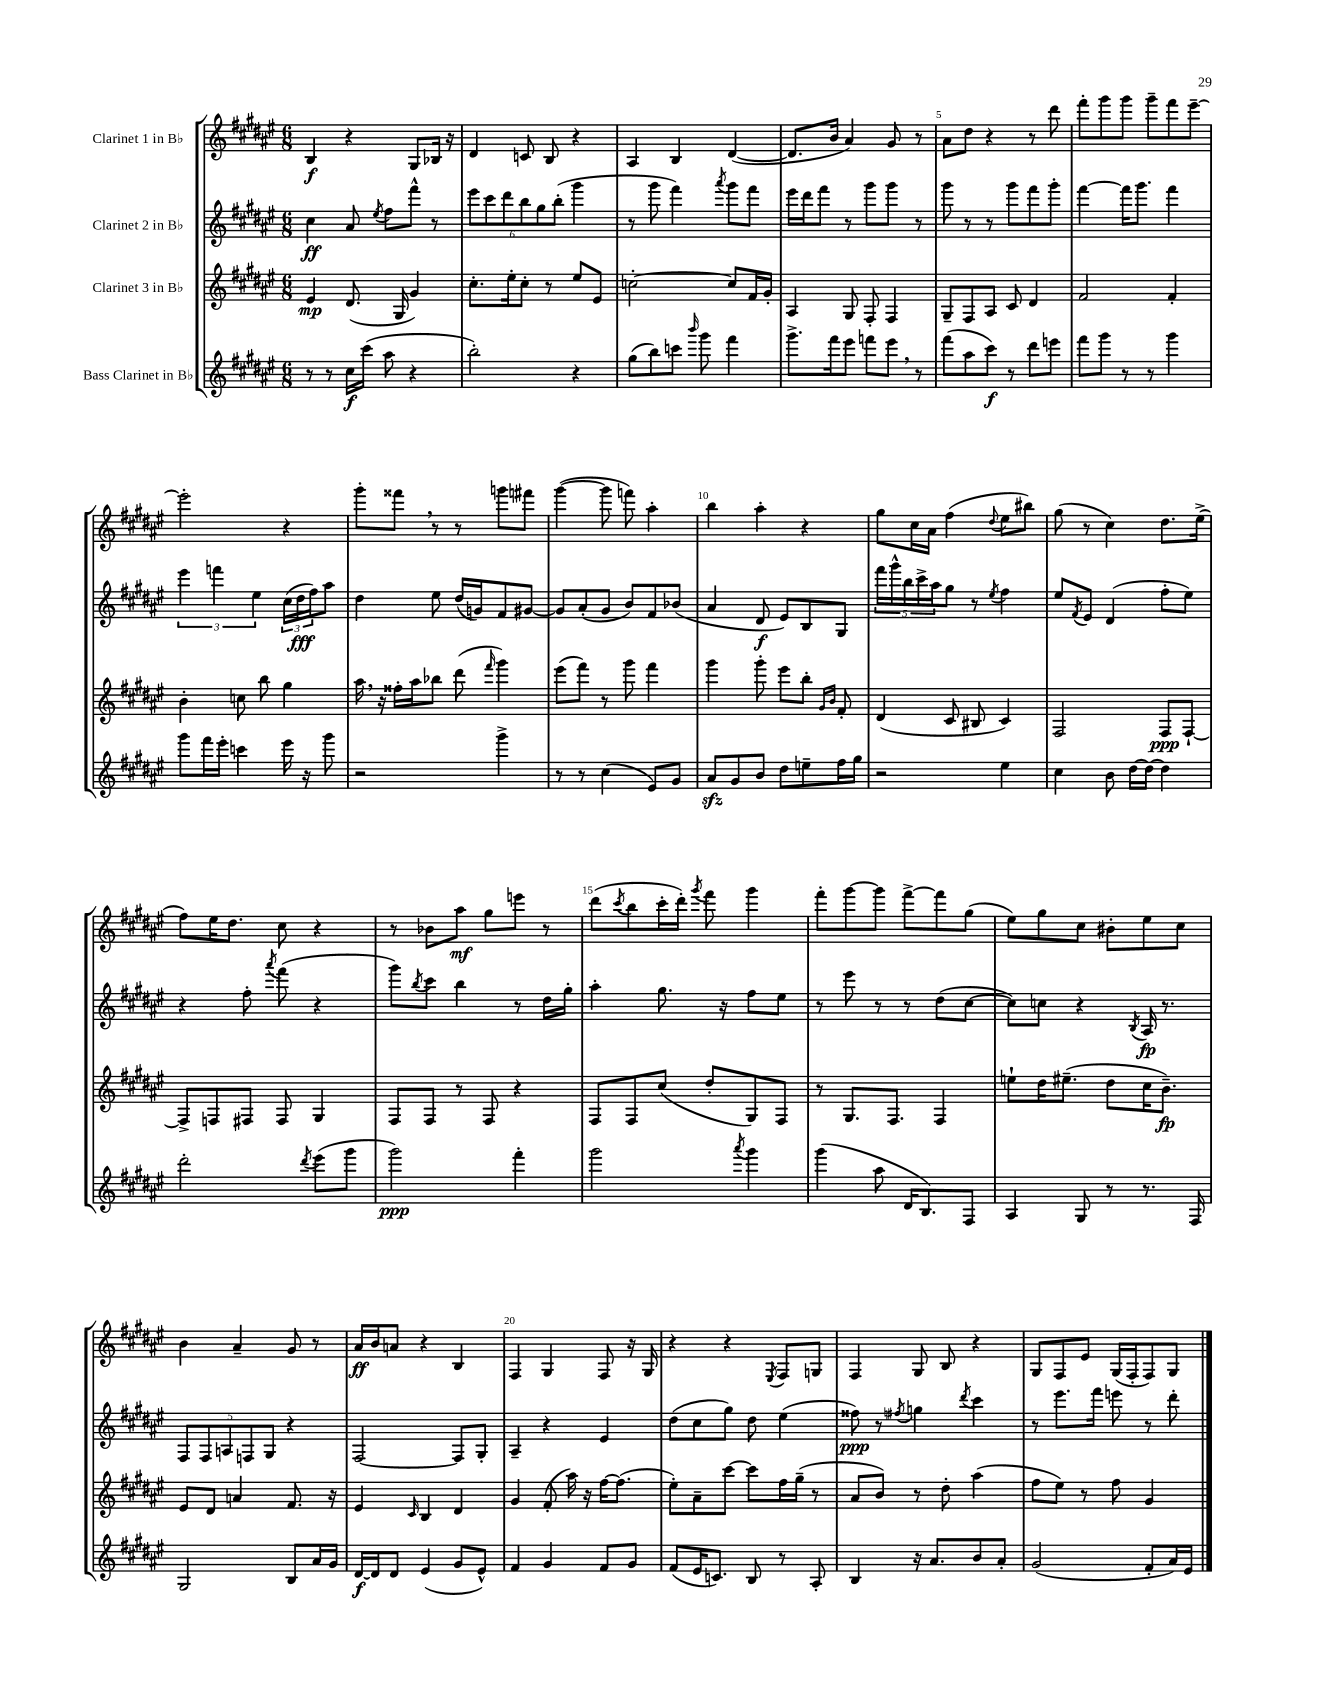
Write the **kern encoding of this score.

**kern	**dynam	**kern	**dynam	**kern	**dynam	**kern	**dynam
*part4	*part4	*part3	*part3	*part2	*part2	*part1	*part1
*staff4	*staff4	*staff3	*staff3	*staff2	*staff2	*staff1	*staff1
*I"Bass Clarinet in B♭	*	*I"Clarinet 3 in B♭	*	*I"Clarinet 2 in B♭	*	*I"Clarinet 1 in B♭	*
*clefG2	*	*clefG2	*	*clefG2	*	*clefG2	*
*k[f#c#g#d#a#e#]	*	*k[f#c#g#d#a#e#]	*	*k[f#c#g#d#a#e#]	*	*k[f#c#g#d#a#e#]	*
*M6/8	*	*M6/8	*	*M6/8	*	*M6/8	*
=1	=1	=1	=1	=1	=1	=1	=1
8r	.	4e#/	mp	4cc#\	ff	4B/	f
8r	.	.	.	.	.	.	.
16cc#\LL	f	(8.d#/	.	8a#/	.	4r	.
(16ccc#\JJ	.	.	.	.	.	.	.
.	.	.	.	8qee#/	.	.	.
8aa#\	.	.	.	8ff#\L	.	.	.
.	.	16G#/	.	.	.	.	.
4r	.	4g#/)	.	8fff#^^\J	.	8G#/L	.
.	.	.	.	8r	.	16B-X/Jk	.
.	.	.	.	.	.	16r	.
=2	=2	=2	=2	=2	=2	=2	=2
2bb'\)	.	8.cc#'\L	.	12eee#\L	.	4d#/	.
.	.	.	.	12ccc#\	.	.	.
.	.	.	.	12ddd#\	.	.	.
.	.	16ee#'\k	.	.	.	.	.
.	.	8cc#'\J	.	12bb\	.	8cn/	.
.	.	.	.	12gg#\	.	.	.
.	.	8r	.	.	.	8B/	.
.	.	.	.	(12bb'\J	.	.	.
4r	.	8ee#/L	.	4ggg#\	.	4r	.
.	.	8e#/J	.	.	.	.	.
=3	=3	=3	=3	=3	=3	=3	=3
(8gg#\L	.	[2ccn'\	.	8r	.	4A#/	.
8bb\)	.	.	.	8ggg#\	.	.	.
8cccn\J	.	.	.	4fff#\)	.	4B/	.
16qqbbb/	.	.	.	.	.	.	.
8ggg#\	.	.	.	.	.	.	.
.	.	.	.	8qaaa#/	.	.	.
4fff#\	.	8cc/L]	.	8ggg#\L	.	([4d#/	.
.	.	16f#/L	.	8fff#\J	.	.	.
.	.	16g#'/JJ	.	.	.	.	.
=4	=4	=4	=4	=4	=4	=4	=4
8.ggg#^\L	.	4A#/	.	16eee#\LL	.	8.d#/L]	.
.	.	.	.	16ddd#\J	.	.	.
.	.	.	.	8fff#\J	.	.	.
16fff#\k	.	.	.	.	.	16b/Jk	.
8eee#\J	.	8G#/	.	8r	.	4a#/)	.
8fffn\L	.	8F#'/	.	8ggg#\L	.	.	.
8eee#,\J	.	4F#/	.	8ggg#\J	.	8g#/	.
8r	.	.	.	8r	.	8r	.
=5	=5	=5	=5	=5	=5	=5	=5
(8fff#\L	.	8G#~/L	.	8ggg#\	.	8a#\L	.
8aa#\	.	8F#/	.	8r	.	8dd#\J	.
8ccc#\J)	f	8A#/J	.	8r	.	4r	.
8r	.	8c#/	.	8ggg#\L	.	.	.
8ddd#\L	.	4d#/	.	8fff#\	.	8r	.
8eeen\J	.	.	.	8ggg#'\J	.	8ddd#\	.
=6	=6	=6	=6	=6	=6	=6	=6
8fff#\L	.	2f#/	.	[4fff#\	.	8fff#'\L	.
8ggg#\J	.	.	.	.	.	8ggg#\	.
8r	.	.	.	16fff#\KL]	.	8ggg#\J	.
.	.	.	.	8.ggg#\J	.	.	.
8r	.	.	.	.	.	8ggg#~\L	.
4ggg#\	.	4f#'/	.	4fff#\	.	8fff#\	.
.	.	.	.	.	.	[8eee#~\J	.
!!LO:LB:g=z
=7	=7	=7	=7	=7	=7	=7	=7
8ggg#\L	.	4b'\	.	6eee#\	.	2eee#'\]	.
16fff#\L	.	.	.	.	.	.	.
.	.	.	.	6fffn\	.	.	.
16eee#'\JJ	.	.	.	.	.	.	.
4cccn\	.	8ccn\	.	.	.	.	.
.	.	.	.	6ee#\	.	.	.
.	.	8bb\	.	.	.	.	.
16eee#\	.	4gg#\	.	(24cc#\LL	.	4r	.
.	.	.	.	24dd#\	fff	.	.
16r	.	.	.	.	.	.	.
.	.	.	.	24ff#\J)	.	.	.
8ggg#\	.	.	.	8aa#\J	.	.	.
=8	=8	=8	=8	=8	=8	=8	=8
2r	.	16aa#,\	.	4dd#\	.	8ggg#'\L	.
.	.	16r	.	.	.	.	.
.	.	16ff##X'\LL	.	.	.	8fff##X,\J	.
.	.	16aa#\J	.	.	.	.	.
.	.	8bb-X\J	.	8ee#\	.	8r	.
.	.	(8ddd#\	.	(16dd#/LL	.	8r	.
.	.	.	.	16gn/J)	.	.	.
.	.	16qqfff#/	.	.	.	.	.
4ggg#^\	.	4ggg#\)	.	8f#/	.	8gggn\L	.
.	.	.	.	[8g#X/J	.	8fff#X\J	.
=9	=9	=9	=9	=9	=9	=9	=9
8r	.	(8eee#\L	.	8g#/L]	.	([4ggg#\	.
8r	.	8fff#\J)	.	(8a#'/	.	.	.
(4cc#\	.	8r	.	8g#/J	.	8ggg#\]	.
.	.	8ggg#\	.	8b/L)	.	8fffn\)	.
8e#/L)	.	4fff#\	.	8f#/	.	4aa#'\	.
8g#/J	.	.	.	(8b-X/J	.	.	.
=10	=10	=10	=10	=10	=10	=10	=10
8a#zz/L	.	4ggg#\	.	4a#/	.	4bb\	.
8g#/	.	.	.	.	.	.	.
8b/J	.	8ggg#'\	.	8d#/	f	4aa#'\	.
8dd#\L	.	8eee#\L	.	8e#/L)	.	.	.
8een~\	.	8bb'\J	.	8B/	.	4r	.
.	.	16qqg#/LL	.	.	.	.	.
.	.	16qqb/JJ	.	.	.	.	.
16ff#\L	.	8f#'/	.	8G#/J	.	.	.
16gg#\JJ	.	.	.	.	.	.	.
=11	=11	=11	=11	=11	=11	=11	=11
2r	.	(4d#/	.	20fff#\LL	.	8gg#\L	.
.	.	.	.	20ggg#^^\	.	.	.
.	.	.	.	20bb\	.	.	.
.	.	.	.	.	.	16cc#\L	.
.	.	.	.	20ccc#^\	.	.	.
.	.	.	.	.	.	16a#\JJ	.
.	.	.	.	20aa#\J	.	.	.
.	.	8c#/	.	8gg#\J	.	(4ff#\	.
.	.	8B#X/	.	8r	.	.	.
.	.	.	.	8qee#/	.	8qqdd#/	.
4ee#\	.	4c#/)	.	4ff#\	.	8ee#\L	.
.	.	.	.	.	.	8bb#X\J)	.
=12	=12	=12	=12	=12	=12	=12	=12
4cc#\	.	2F#/	.	8ee#/L	.	(8gg#\	.
.	.	.	.	8qf#/	.	.	.
.	.	.	.	8e#/J	.	8r	.
8b\	.	.	.	(4d#/	.	4cc#\)	.
[16dd#\LL	.	.	.	.	.	.	.
16dd#\JJ_	.	.	.	.	.	.	.
4dd#\]	.	8F#/L	ppp	8ff#'\L	.	8.dd#\L	.
.	.	[8F#`/J	.	8ee#\J)	.	.	.
.	.	.	.	.	.	(16ee#^\Jk	.
!!LO:LB:g=z
=13	=13	=13	=13	=13	=13	=13	=13
2ddd#'\	.	8F#^/L]	.	4r	.	8ff#\L)	.
.	.	8Fn/	.	.	.	16ee#\K	.
.	.	.	.	.	.	8.dd#\J	.
.	.	8F#X/J	.	8ff#'\	.	.	.
.	.	.	.	8qaaa#/	.	.	.
.	.	8F#/	.	(8fff#\	.	8cc#\	.
8qddd#/	.	.	.	.	.	.	.
(8eee#\L	.	4G#/	.	4r	.	4r	.
8ggg#\J	.	.	.	.	.	.	.
=14	=14	=14	=14	=14	=14	=14	=14
2ggg#\)	ppp	8F#/L	.	8ggg#\L)	.	8r	.
.	.	.	.	8qbb/	.	.	.
.	.	8F#/J	.	8ccc#\J	.	8b-X\L	.
.	.	8r	.	4bb\	.	8aa#\J	mf
.	.	8F#/	.	.	.	8gg#\L	.
4fff#'\	.	4r	.	8r	.	8eeen\J	.
.	.	.	.	16dd#\LL	.	8r	.
.	.	.	.	16gg#'\JJ	.	.	.
=15	=15	=15	=15	=15	=15	=15	=15
2ggg#\	.	8F#/L	.	4aa#'\	.	(8ddd#\L	.
.	.	.	.	.	.	8qccc#/	.
.	.	8F#/	.	.	.	8bb\	.
.	.	(8cc#/J	.	8.gg#\	.	16ccc#'\L	.
.	.	.	.	.	.	16ddd#'\JJ)	.
.	.	.	.	.	.	8qggg#/	.
.	.	8dd#'/L	.	.	.	8fff#\	.
.	.	.	.	16r	.	.	.
8qaaa#/	.	.	.	.	.	.	.
4ggg#\	.	8G#/)	.	8ff#\L	.	4ggg#\	.
.	.	8F#/J	.	8ee#\J	.	.	.
=16	=16	=16	=16	=16	=16	=16	=16
(4ggg#\	.	8r	.	8r	.	8fff#'\L	.
.	.	8.G#/L	.	8eee#\	.	[8ggg#\	.
8aa#\	.	.	.	8r	.	8ggg#\J]	.
.	.	8.F#/J	.	.	.	.	.
16d#/KL	.	.	.	8r	.	[8fff#^\L	.
8.B/)	.	.	.	.	.	.	.
.	.	4F#/	.	(8dd#\L	.	8fff#\]	.
8F#/J	.	.	.	[8cc#\J	.	(8gg#\J	.
=17	=17	=17	=17	=17	=17	=17	=17
4A#/	.	8een`\L	.	8cc#\L])	.	8ee#\L)	.
.	.	16dd#\K	.	8ccn\J	.	8gg#\	.
.	.	(8.ee#X~\J	.	.	.	.	.
8G#/	.	.	.	4r	.	8cc#\J	.
8r	.	8dd#\L	.	.	.	8b#X'\L	.
.	.	.	.	8qB/	.	.	.
8.r	.	16cc#\K	.	16A#/	fp	8ee#\	.
.	.	8.b~\J)	fp	8.r	.	.	.
.	.	.	.	.	.	8cc#\J	.
16F#/	.	.	.	.	.	.	.
!!LO:LB:g=z
=18	=18	=18	=18	=18	=18	=18	=18
2G#/	.	8e#/L	.	10F#/L	.	4b\	.
.	.	.	.	10F#/	.	.	.
.	.	8d#/J	.	.	.	.	.
.	.	.	.	10An/	.	.	.
.	.	4an/	.	.	.	4a#~/	.
.	.	.	.	10Fn/	.	.	.
.	.	.	.	10G#/J	.	.	.
8B/L	.	8.f#/	.	4r	.	8g#/	.
16a#/L	.	.	.	.	.	8r	.
16g#/JJ	.	16r	.	.	.	.	.
=19	=19	=19	=19	=19	=19	=19	=19
[16d#/LL	f	4e#/	.	[2F#/	.	16a#/LL	ff
16d#/J]	.	.	.	.	.	16b/J	.
8d#/J	.	.	.	.	.	8an/J	.
.	.	16qqc#/	.	.	.	.	.
(4e#/	.	4B/	.	.	.	4r	.
8g#/L	.	4d#/	.	8F#/L]	.	4B/	.
8e#^^/J)	.	.	.	8G#'/J	.	.	.
=20	=20	=20	=20	=20	=20	=20	=20
4f#/	.	4g#/	.	4A#~/	.	4F#/	.
4g#/	.	(8f#'/	.	4r	.	4G#/	.
.	.	16aa#\)	.	.	.	.	.
.	.	16r	.	.	.	.	.
8f#/L	.	[16ff#\KL	.	4e#/	.	8F#/	.
.	.	(8.ff#\J]	.	.	.	.	.
8g#/J	.	.	.	.	.	16r	.
.	.	.	.	.	.	16G#/	.
=21	=21	=21	=21	=21	=21	=21	=21
(8f#/L	.	8ee#'\L)	.	(8dd#\L	.	4r	.
16e#/K	.	8a#~\	.	8cc#\	.	.	.
8.cn/J)	.	.	.	.	.	.	.
.	.	[8ccc#\J	.	8gg#\J)	.	4r	.
8B/	.	8ccc#\L]	.	8dd#\	.	.	.
.	.	.	.	.	.	8qE#/	.
8r	.	16ff#\L	.	(4ee#\	.	8F#/L	.
.	.	(16gg#~\JJ	.	.	.	.	.
8A#'/	.	8r	.	.	.	8Gn/J	.
=22	=22	=22	=22	=22	=22	=22	=22
4B/	.	8a#/L	.	8ff##X\)	ppp	4F#/	.
.	.	8b/J)	.	8r	.	.	.
.	.	.	.	8qff#X/	.	.	.
16r	.	8r	.	4ggn\	.	8G#/	.
8.a#/L	.	.	.	.	.	.	.
.	.	8dd#'\	.	.	.	8B/	.
.	.	.	.	8qddd#/	.	.	.
8b/	.	(4aa#\	.	4ccc#\	.	4r	.
8a#'/J	.	.	.	.	.	.	.
=23	=23	=23	=23	=23	=23	=23	=23
(2g#/	.	8ff#\L	.	8r	.	8G#/L	.
.	.	8ee#\J)	.	8.eee#\L	.	8F#/	.
.	.	8r	.	.	.	8e#/J	.
.	.	.	.	16fff#\Jk	.	.	.
.	.	8ff#\	.	8eeen\	.	(16G#/LL	.
.	.	.	.	.	.	16F#'/J	.
8f#'/L	.	4g#/	.	8r	.	8F#/)	.
16a#/L)	.	.	.	8ddd#'\	.	8G#/J	.
16e#/JJ	.	.	.	.	.	.	.
==	==	==	==	==	==	==	==
*-	*-	*-	*-	*-	*-	*-	*-
